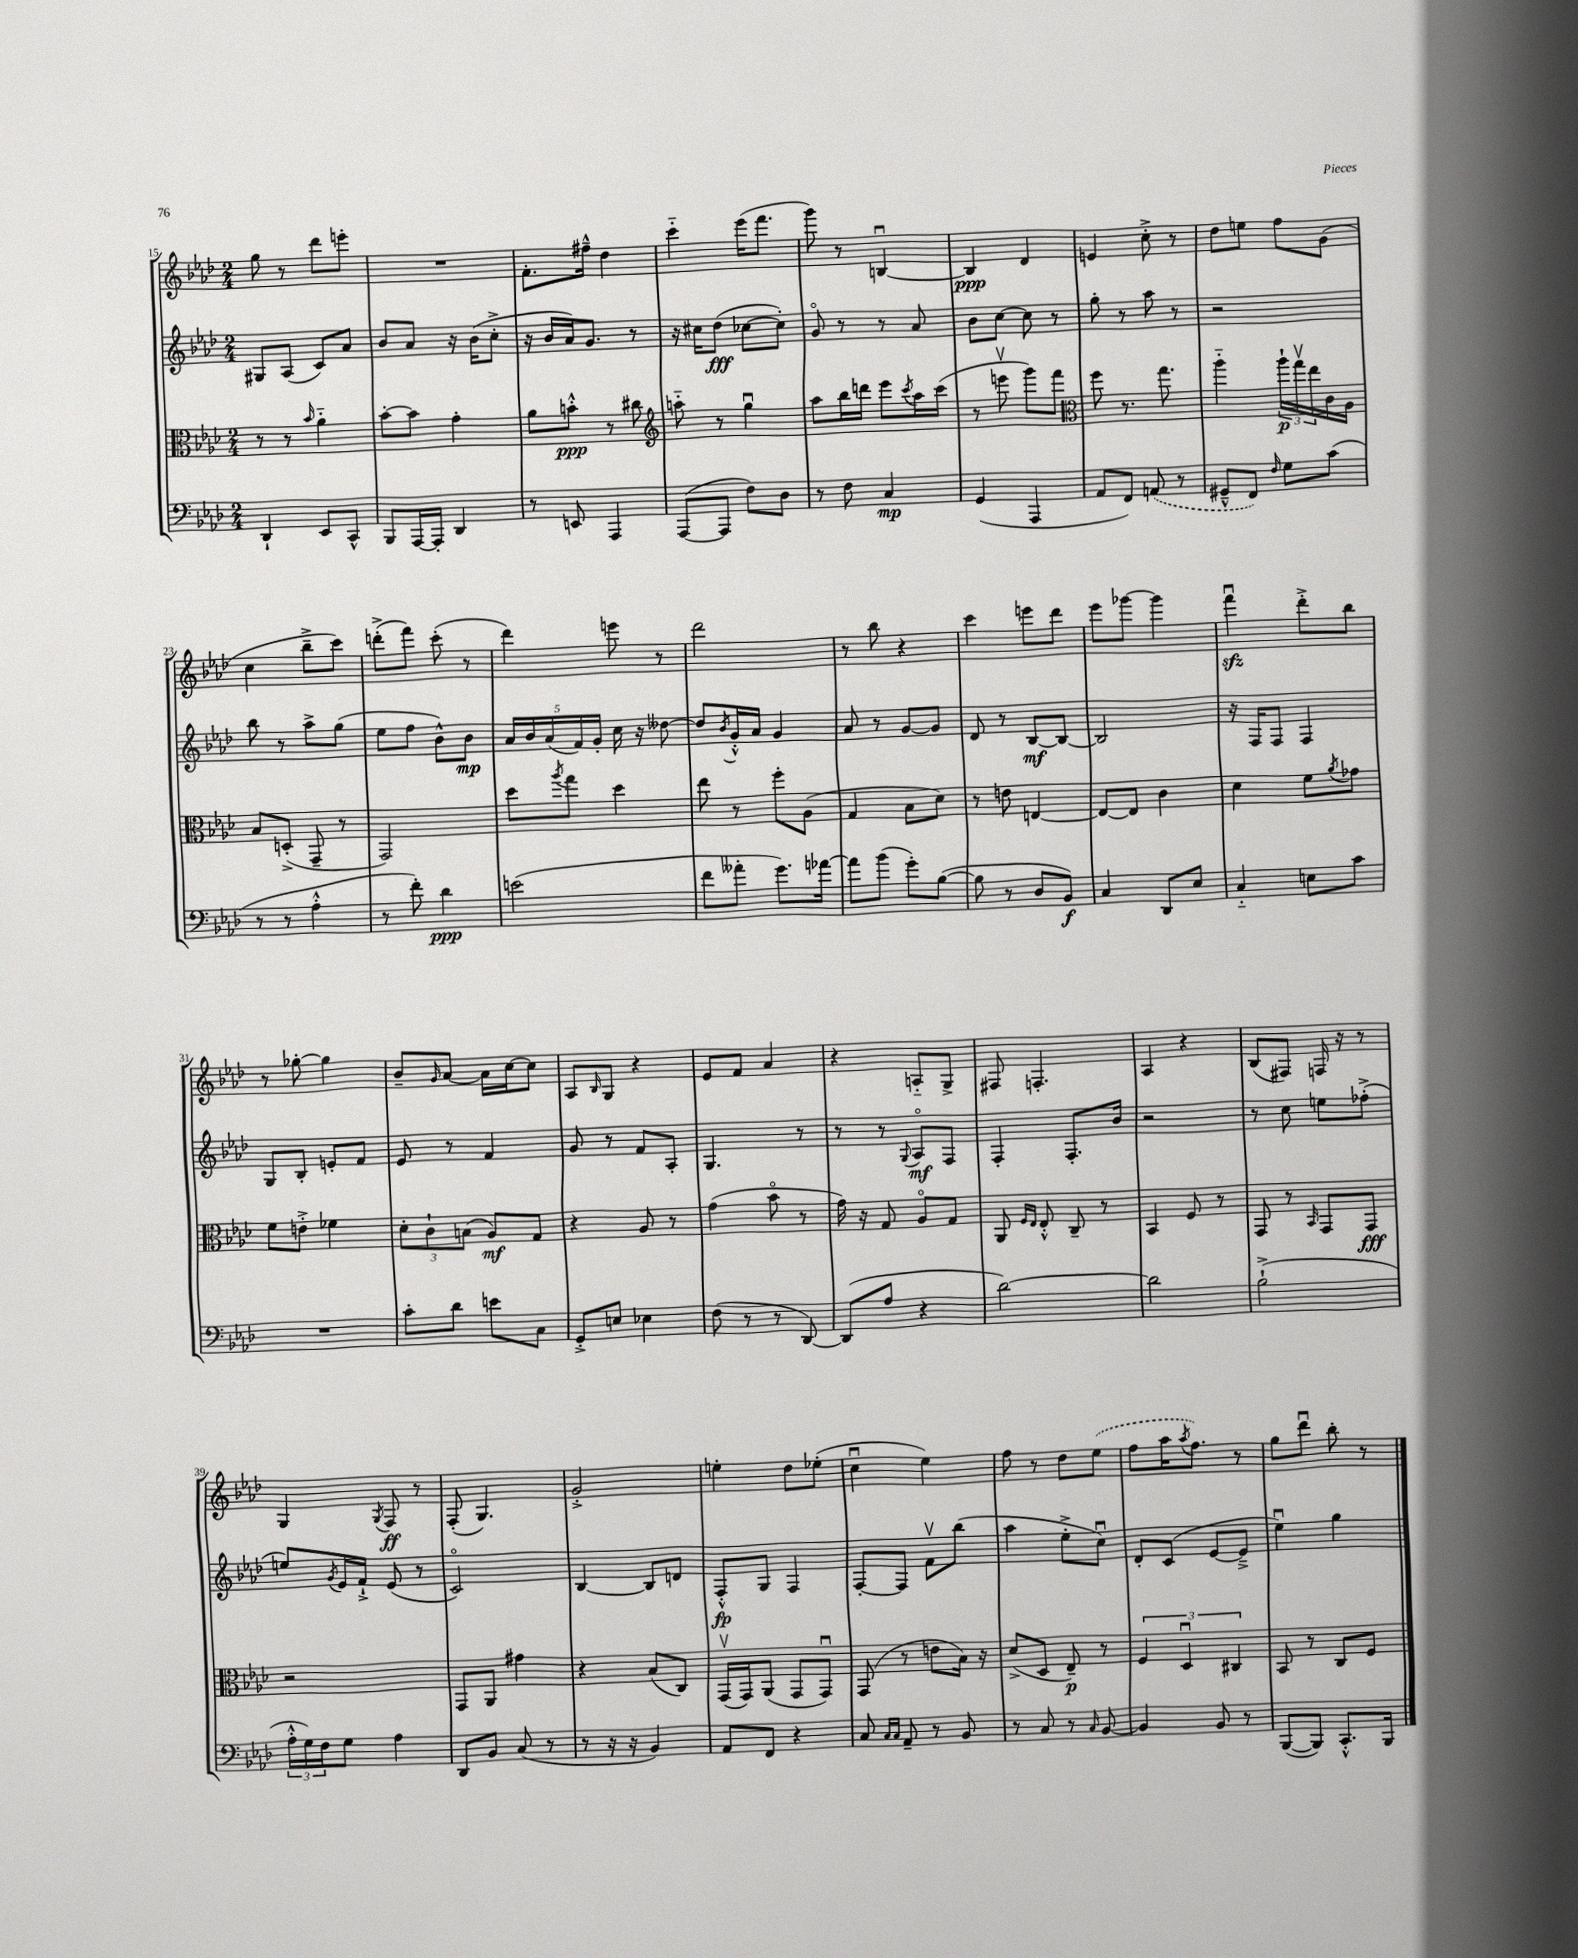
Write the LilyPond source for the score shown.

<<
\new StaffGroup <<
\new Staff = "s0" {
    \clef treble \key aes \major \numericTimeSignature \time 2/4
    g''8 r8 des'''8 e'''8-. |
    R2 |
    f'8.-. fis''16---^ des''4 |
    c'''4-_ ees'''16( f'''8. |
    g'''8) r8 b4~\downbow |
    b4\ppp des'4 |
    e'4 c''8-.-> r8 |
    des''8 e''8 f''8 g'8( |
    c''4 bes''8---> c'''8) |
    d'''8-.->( f'''8) c'''8-.( r8 |
    des'''4) e'''8 r8 |
    des'''2 |
    r8 bes''8 r4 |
    c'''4 e'''8 des'''8 |
    ees'''8 ges'''8~ ges'''4 |
    f'''4\downbow\sfz des'''8-.-> bes''8 |
    r8 ges''8~-. ges''4 |
    bes'8-- \grace { g'16 } aes'8~ aes'16 c''16~ c''8 |
    aes8 \grace { bes16 } g8 r4 |
    ees'8 f'8 aes'4 |
    r4 a8-_ g8-> |
    fis8 f4.-. |
    aes4 r4 |
    bes8( fis8) f16 r16 r8 |
    g4 \acciaccatura { g8 } f8\ff r8 |
    f8-.( g4.) |
    g'2-.-> |
    e''4-. des''8 ees''8-.( |
    c''4\downbow ees''4) |
    f''8 r8 des''8 \once \slurDashed ees''8( |
    f''8 aes''16 \acciaccatura { aes''8 } f''8.) r8 |
    g''8 des'''8\downbow bes''8-. r8 \bar "|." |
}
\new Staff = "s1" {
    \clef treble \key aes \major \numericTimeSignature \time 2/4
    gis8 aes8( c'8) aes'8 |
    bes'8 aes'8 r16 bes'16( c''8-.-> |
    r16 bes'16 aes'16) g'8. r8 |
    r16 cis''16 des''8\fff( ces''8~ ces''8-.) |
    g'8\flageolet r8 r8 aes'8 |
    bes'8 c''8~ c''8 r8 |
    g''8-. r8 aes''8 r8 |
    r2 |
    bes''8 r8 aes''8-> g''8( |
    ees''8 f''8 bes'8-^) bes'8\mp |
    \tuplet 5/4 { aes'16 bes'16 aes'16( f'16) g'16-. } c''16 r16 deses''8~ |
    deses''8 \acciaccatura { bes'8 } g'16-.-^ aes'16 g'4 |
    aes'8 r8 g'8~ g'8 |
    des'8 r8 bes8~\mf bes8~ |
    bes2 |
    r16 f16 f8 f4 |
    g8 bes8-. e'8-. f'8 |
    ees'8 r8 f'4 |
    g'8 r8 f'8 aes8-. |
    g4. r8 |
    r8 r8 \appoggiatura { g8 } aes8\flageolet\mf f8 |
    f4-. f8.-. bes'16 |
    r2 |
    r8 c''8 e''8 fes''8-.->( |
    e''8) \acciaccatura { g'8 } ees'16 f'16-!-> ees'8( r8 |
    c'2\flageolet) |
    bes4~ bes8 d'8 |
    f8-.-^\fp g8 f4 |
    f8~-. f8 f'8\upbow bes''8( |
    aes''4 ees''8-.-> c''8\downbow) |
    des'8-. c'8( ees'8~ ees'8---> |
    ees''4\downbow) g''4 \bar "|." |
}
\new Staff = "s2" {
    \clef alto \key aes \major \numericTimeSignature \time 2/4
    r8 r8 \grace { bes'16 } aes'4-_ |
    bes'8~-. bes'8 g'4-. |
    aes'8 b'8-.-^\ppp r8 cis''8 |
    \clef treble a''8-_ r8 g''4\downbow |
    aes''8 bes''16 d'''16 ees'''8 \acciaccatura { c'''8 } aes''16 c'''16( |
    r8 e'''8\upbow g'''8) f'''8 |
    \clef alto f''8 r8. g''8. |
    aes''4-_ \tuplet 3/2 { aes''16-!\p g''16\upbow ees''16 } c'16 aes16 |
    bes8 d8-.->( g,8-- r8 |
    g,2) |
    des''8 \acciaccatura { aes''8 } g''8 des''4 |
    ees''8 r8 f''8-. aes8( |
    g4 bes8 des'8) |
    r8 e'8 e4~ |
    e8~ e8 c'4 |
    des'4 f'8 \acciaccatura { aes'8 } ges'8 |
    f'8 e'8-.-> fes'4 |
    \tuplet 3/2 { des'8-. c'8-! b8( } aes8\mf) g8 |
    r4 aes8 r8 |
    g'4( bes'8\flageolet r8 |
    g'16) r16 g8 aes8\flageolet g8 |
    aes,8 \grace { f16 ees16 } ees8-.-^ c8-- r8 |
    bes,4 f8 r8 |
    g,8 r8 \grace { bes,16 } g,8 g,8\fff |
    r2 |
    g,8 aes,8 gis'4 |
    r4 bes8( c8) |
    g,16\upbow( g,16) aes,8( g,8 g,8\downbow) |
    g,8( r8 e'8 bes16) r16 |
    des'8->( des8 ees8--\p) r8 |
    \tuplet 3/2 { f4 des4\downbow cis4 } |
    bes,8 r8 c8 f8 \bar "|." |
}
\new Staff = "s3" {
    \clef bass \key aes \major \numericTimeSignature \time 2/4
    des,4-! ees,8 c,8-^ |
    bes,,8 aes,,16~ aes,,16-. des,4 |
    r8 e,8 aes,,4 |
    aes,,8~( aes,,8 f8) des8 |
    r8 f8 c4\mp |
    g,4( aes,,4 |
    aes,8 f,8) \once \slurDashed a,8( r8 |
    gis,8---^ f,8) \grace { f16 } g8 c'8( |
    r8 r8 aes4-.-^ |
    r8 f'8-.) des'4\ppp |
    e'2( |
    f'8 aeses'8-. g'8.) aes'16~ |
    aes'8 bes'8( g'8-.) bes8~( |
    bes8 r8 des8 bes,8\f) |
    c4 des,8 ees8 |
    c4-_ e8 c'8 |
    R2 |
    c'8-. des'8 e'8 c8 |
    g,8-.-> e8 ees4 |
    f8( r8 r8 des,8~) |
    des,8( aes8 r4 |
    des'2~) |
    des'2 |
    bes2-!->( |
    \tuplet 3/2 { aes16-.-^ g16) f16 } g8 aes4 |
    des,8 bes,8 c8( r8 |
    r8 r16 r16 bes,4) |
    aes,8 f,8 r4 |
    c8 \grace { c16 c16 } aes,8-- r8 bes,8 |
    r8 c8 r8 \grace { c16 } bes,8~ |
    bes,4 bes,8 r8 |
    bes,,8~( bes,,8) c,8.-.-^ bes,,16 \bar "|." |
}
>>
>>
\layout { \context { \Score currentBarNumber = #15 } }
